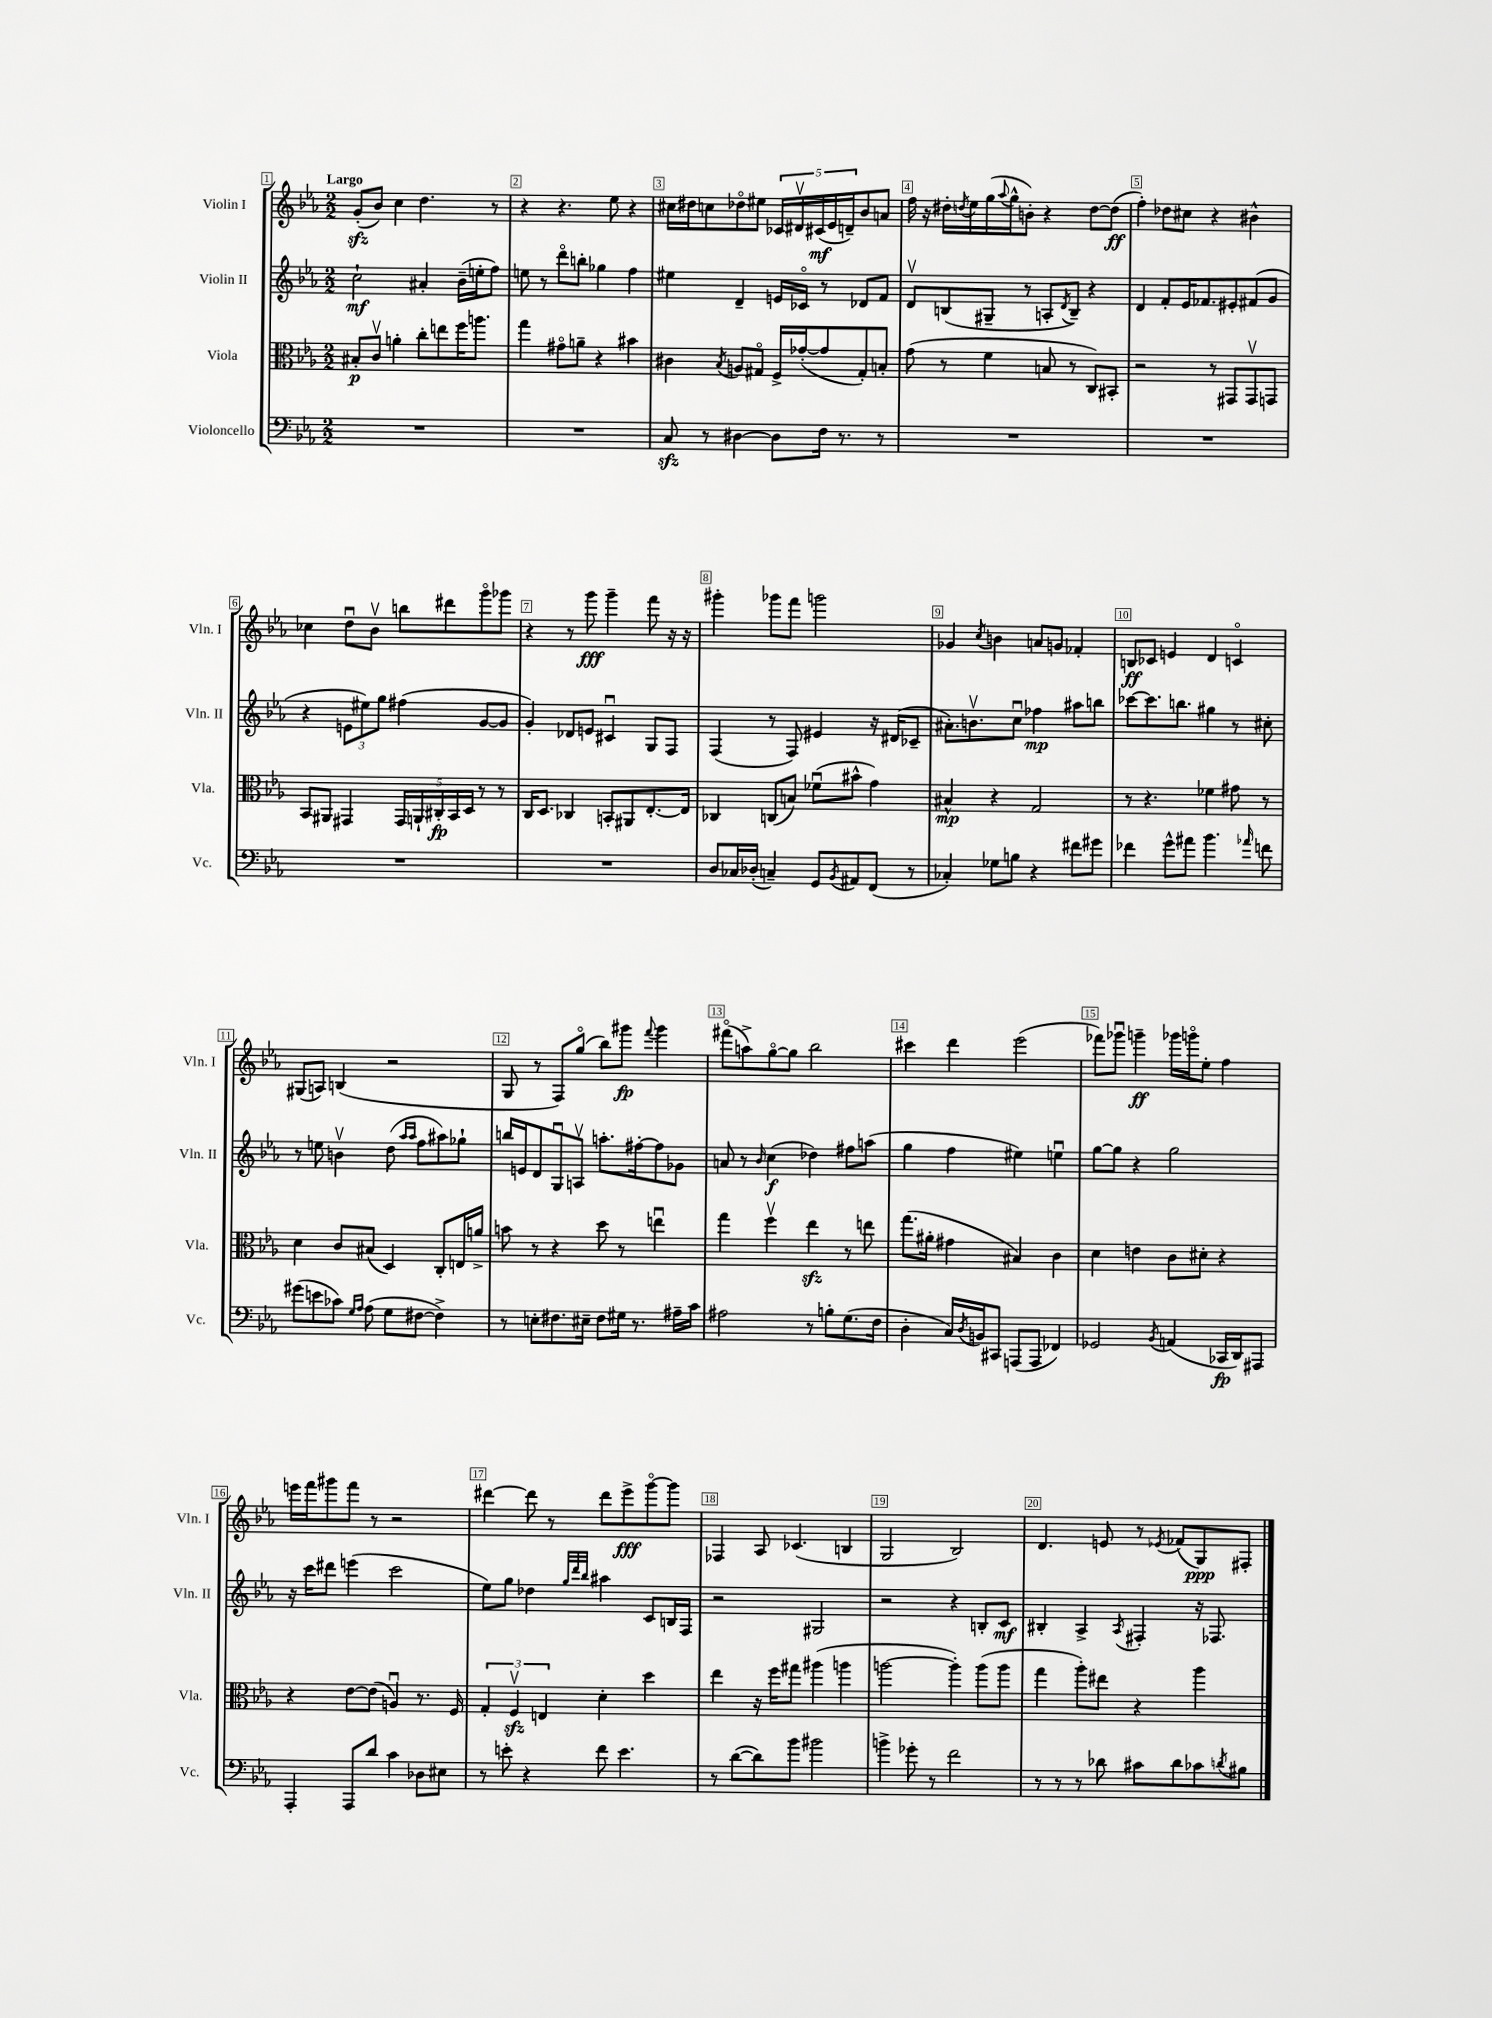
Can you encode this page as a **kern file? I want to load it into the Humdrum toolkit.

**kern	**kern	**kern	**kern
*staff4	*staff3	*staff2	*staff1
*clefF4	*clefC3	*clefG2	*clefG2
*k[b-e-a-]	*k[b-e-a-]	*k[b-e-a-]	*k[b-e-a-]
*M2/2	*M2/2	*M2/2	*M2/2
1r	8B#'/L	2cc`\	(8g'/L
.	8cv/J	.	8b-/J)
.	4a'\	.	4cc\
.	8cc'\L	4a#'/	4.dd\
.	8ee\	.	.
.	16ff\K	(16b-~\LL	.
.	8.aa\J	16ee'\J	.
.	.	8ff\J)	8r
=	=	=	=
1r	4gg\	8ee\	4r
.	.	8r	.
.	8g#o\L	8dddo\L	4.r
.	8a~\J	8bb'\J	.
.	4r	4gg-\	.
.	.	.	8ee-\
.	4b#\	4ff\	4r
=	=	=	=
8C/	4c#\	4ee#\	16cc#\LL
.	.	.	16dd#\J
8r	.	.	8cc\
.	8qB-/	.	.
[4D#\	8A/L	4d~/	8dd-o\
.	8G#o/J	.	8ee#\J
8D#\]L	16F^/LL	16e/LL	20c-/LL
.	.	.	20d#v/
.	([16g-'/J	16c-o/JJ	.
.	.	.	(20c#/
16F\Jk	8g-/]	8r	.
.	.	.	20e-/
8.r	.	.	.
.	.	.	20d~/J)
.	8G#'/)	8d-/L	8b-/
8r	8B'/J	8f/J	8a/J
=	=	=	=
1r	(8g\	8dv/L	16ff\
.	.	.	16r
.	8r	(8B/	16dd#'\LL
.	.	.	8qdd/
.	.	.	16ee-\
.	4f\	8G#~/J	(16gg\
.	.	.	8qqaa-/
.	.	.	16gg^^\J
.	.	8r	8b'\J)
.	8B/	8A'/L	4r
.	.	8qd/	.
.	8r	8B~/J)	.
.	8C/L)	4r	[8dd\L
.	8BB#'/J	.	(8dd\]J
=	=	=	=
1r	2r	4d/	4ff'\)
.	.	8f'/L	8dd-\L
.	.	16e-/K	8cc#\J
.	.	8.f-/	.
.	8r	.	4r
.	8GG#/L	8e#'/	.
.	8GG#v/	(8f#/	4b#^^\
.	8GG/J	8g/J	.
=	=	=	=
1r	8BB-/L	4r	4cc-\
.	8AA#/J	.	.
.	4GG#/	12e\L	8ddu\L
.	.	12ee#\)	.
.	.	.	8b-v\J
.	.	12gg\J	.
.	20GG#/LL	(4ff#\	8bb\L
.	20AA`/	.	.
.	20C#'/	.	.
.	.	.	8ddd#\
.	20BB-/	.	.
.	20D/JJ	.	.
.	8r	[8g/L	8gggo\
.	8r	8g/]J	8ggg-\J
=	=	=	=
1r	16C/LK	4g'/)	4r
.	8.D/J	.	.
.	4C-/	8d-/L	8r
.	.	8e/J	8ggg\
.	8BB'/L	4c#u/	4ggg~\
.	8AA#/	.	.
.	[8.E-'/	8G/L	8fff\
.	.	8F/J	16r
.	16E-/]Jk	.	16r
=	=	=	=
8D/L	4C-/	(4F/	4ggg#'\
16C-/L	.	.	.
(16D-'/JJ	.	.	.
4C~/)	(8C/L	8r	8ggg-\L
.	8B/J)	8F/)	8fff\J
8GG/L	(8f-u\L	4e#/	2ggg\
8qBB-/	.	.	.
8AA#/	8b#^^\J	.	.
(8FF/J	4g\)	16r	.
.	.	(16d#/LK	.
8r	.	8c-~/J	.
=	=	=	=
4C-'/)	4B#^^/	8.a#'\L)	4g-/
.	.	8.bv\	.
.	.	.	8qcc/
8G-\L	4r	.	4b\
8B\J	.	8ccu\J	.
4r	2G/	4ff-\	8a/L
.	.	.	8g/J
8f#\L	.	8aa#\L	4f-'/
8g#\J	.	8bb\J	.
=	=	=	=
4f-\	8r	[8ccc-\L	8B/L
.	4.r	8.ccc-\]	8c-/J
8g^^\L	.	.	4e/
.	.	8.bb\J	.
8a#\J	.	.	.
4.b-\	4f-\	4gg#\	4d/
.	8g#\	8r	4co/
16qqa-/	.	.	.
8f\	8r	8cc#'\	.
=	=	=	=
(8g#\L	4d\	8r	(8G#/L
8e\	.	8ee\	8A/J)
8c-\J)	8c/L	4bv\	(4B/
16qqG/LL	.	.	.
16qqA-/JJ	.	.	.
(8A-\	(8B#/J	.	.
8G\L	4D/)	(8dd\	2r
.	.	16qqaa-/LL	.
.	.	16qqaa-/JJ	.
[8F#\J	.	8ff\L	.
4F#^\])	8C'/L	8aa#\)	.
.	16E/L	8gg-`\J	.
.	16a^/JJ	.	.
=	=	=	=
8r	8b\	16bb/LL	8G/
.	.	16e/J	.
8E'\L	8r	8d/	8r
8.F#\	4r	8Gu/	8F/L)
.	.	8Av/J	(8ggo/J
16E#~\Jk	.	.	.
8F#\L	8dd\	8.aa'\L	8bb-\L)
16G#\Jk	8r	.	8ggg#\J
8.r	.	[16ff#'\k	.
.	.	.	8qqfff/
.	4eeu\	8ff#\]	4ggg#\
16A#~\LL	.	8g-\J	.
16c\JJ	.	.	.
=	=	=	=
2A#\	4gg\	8a/	(8fff#o\L
.	.	8r	8aa^\)
.	.	16qqb-/	.
.	4ffv\	(4cc\	[8ggo\
.	.	.	8gg\]J
8r	4ee-\	4dd-\)	2bb-\
8B'\L	.	.	.
(8.G\	8r	8ff#\L	.
.	8ee\	(8aa\J	.
16F\Jk	.	.	.
=	=	=	=
4D'\	(8.gg\L	4gg\	4ccc#\
.	16a#'\Jk	.	.
16C/LL)	4g#\	4ff\	4ddd\
8qD/	.	.	.
16BB/J	.	.	.
8CC#/J	.	.	.
(8AAA/L	4B#/)	4ee#\)	(2eee-\
8AAA/J	.	.	.
4FF-/)	4c\	4eeu\	.
=	=	=	=
2GG-/	4d\	[8gg\L	8fff-\L)
.	.	8gg\]J	8ggg-u\J
.	4e\	4r	4ggg~\
8qBB-/	.	.	.
(4AA/	8c\L	2gg\	16ggg-\LL
.	.	.	16gggo\J
.	8d#'\J	.	8ee-'\J
16CC-/LL	4r	.	4ff\
16DD/J)	.	.	.
8AAA#/J	.	.	.
=	=	=	=
4AAA-'/	4r	16r	16eee\LL
.	.	16ccc\LK	16fff\J
.	.	8ddd#\J	8ggg#\
8AAA-/L	[8e-\L	(4eee\	8fff\J
8d/J	(8e-\]J	.	8r
4c\	4Au/)	2ccc\	2r
8D-\L	8.r	.	.
8E#\J	.	.	.
.	16F/	.	.
=	=	=	=
8r	6G'/	8ee-\L)	[4ddd#\
8e'\	.	8gg\J	.
.	6Fv/	.	.
4r	.	4dd-\	8ddd#\]
.	6E/	.	.
.	.	.	8r
.	.	32qqgg/LLL	.
.	.	32qqddd/	.
.	.	32qqbb-/JJJ	.
8f\	4d'\	4aa#\	8ddd#\L
4.e\	.	.	8eee-^\
.	4dd\	8c/L	[8gggo\
.	.	16B/L	8ggg\]J
.	.	16F/JJ	.
=	=	=	=
8r	4ee-\	2r	4F-/
([8d\L	.	.	.
8d\])	16r	.	8A-/
.	16ff\LK	.	.
8b-\J	8gg#\J	.	(4.c-/
2b#\	(4aa#\	2G#/	.
.	4aa\	.	4B/
=	=	=	=
4b^\	[2aa\	2r	2G/
8g-'\	.	.	.
8r	.	.	.
2f\	4aa'\])	4r	2B-/)
.	(8aa\L	8B'/L	.
.	8aa\J	8c/J	.
=	=	=	=
8r	4gg\	4B#'/	4.d/
8r	.	.	.
8r	8aa-'\L)	4A-^/	.
8d-\	8ee#\J	.	8e/
.	.	8qA-/	.
8c#\L	4r	4F#'/	8r
.	.	.	8qe-/
8d-\	.	.	(8f-/L
8c-\	4aa-\	16r	8G/)
.	.	8.F-/	.
8qd/	.	.	.
8B#\J	.	.	8F#'/J
==	==	==	==
*-	*-	*-	*-
